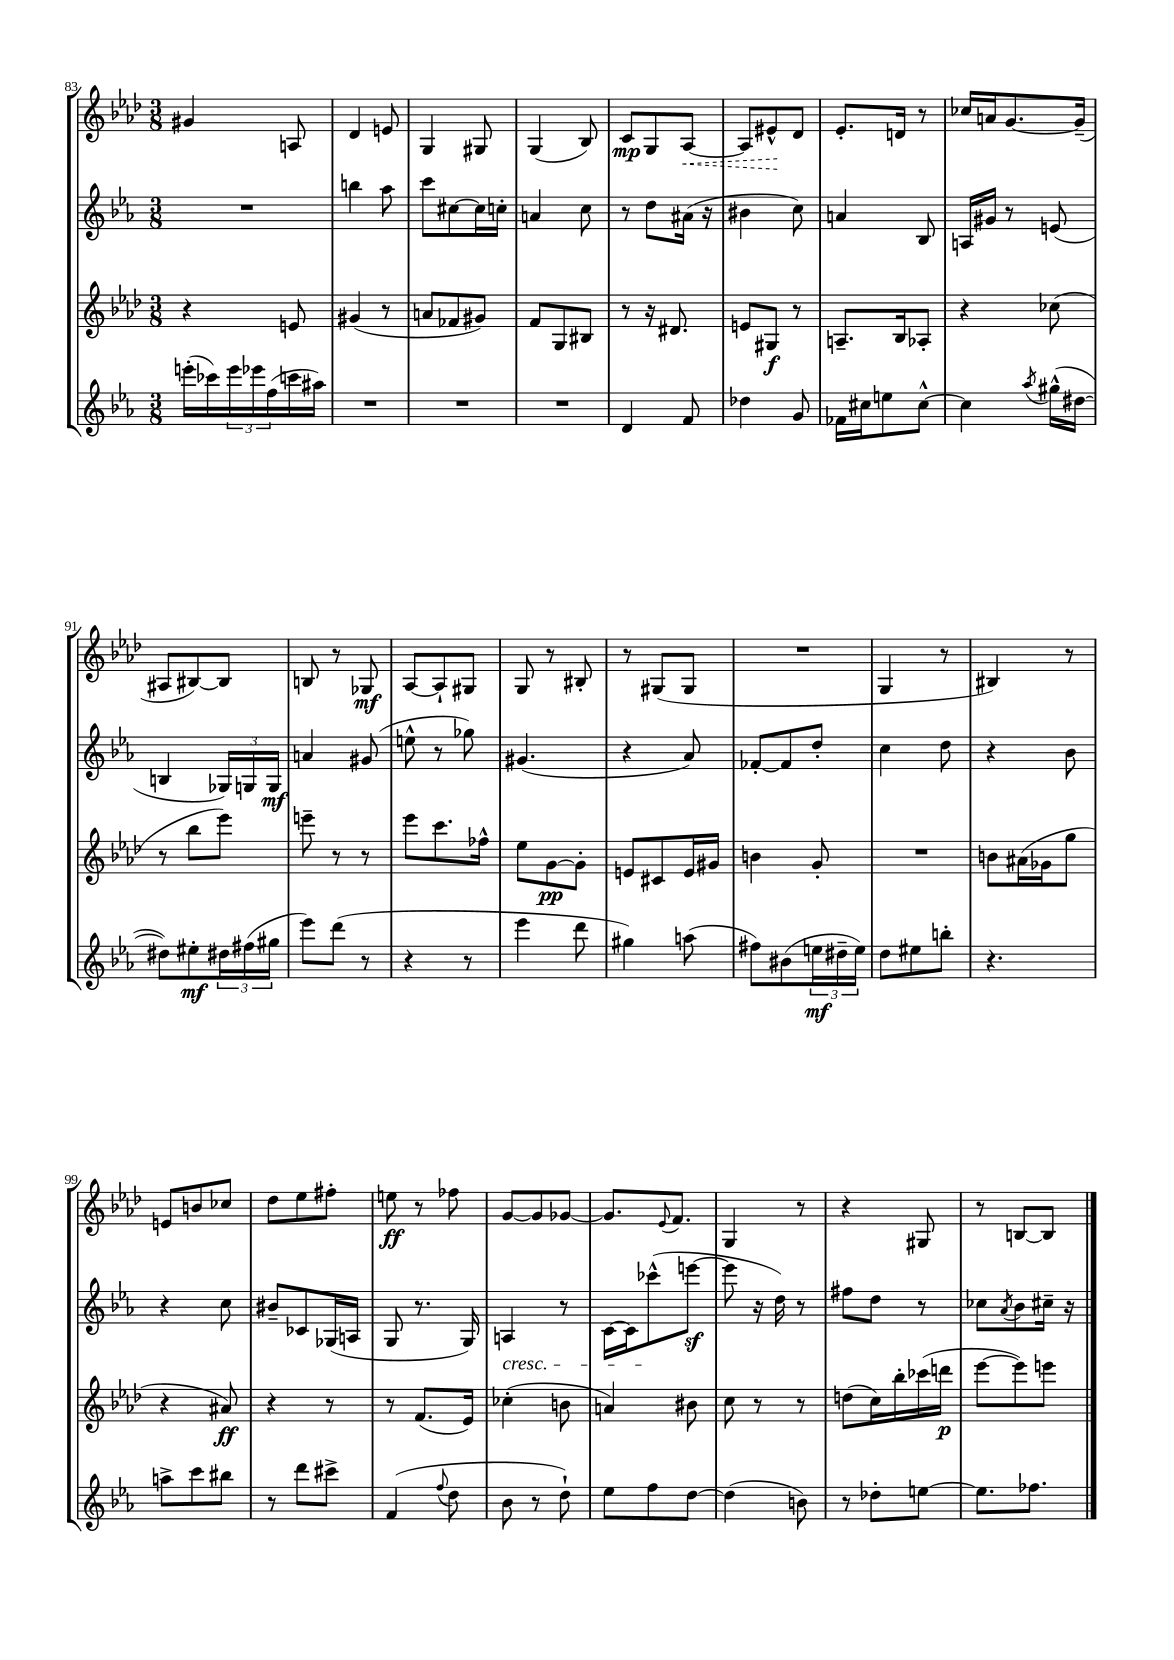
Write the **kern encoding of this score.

**kern	**kern	**kern	**kern
*staff4	*staff3	*staff2	*staff1
*clefG2	*clefG2	*clefG2	*clefG2
*k[b-e-a-]	*k[b-e-a-d-]	*k[b-e-a-]	*k[b-e-a-d-]
*M3/8	*M3/8	*M3/8	*M3/8
(16eee'	4r	4.r	4g#
16ccc-)	.	.	.
24eee	.	.	.
24eee-	.	.	.
(24ff	.	.	.
16ccc	8e	.	8A
16aa#)	.	.	.
=	=	=	=
4.r	(4g#	4bb	4d-
.	8r	8aa-	8e
=	=	=	=
4.r	8a	8ccc	4G
.	8f-	[8cc#	.
.	8g#)	16cc#]	8G#
.	.	16cc'	.
=	=	=	=
4.r	8f	4a	(4G
.	8G	.	.
.	8B#	8cc	8B-)
=	=	=	=
4d	8r	8r	8c
.	16r	8dd	8G
.	8.d#	.	.
8f	.	(16a#	[8A-
.	.	16r	.
=	=	=	=
4dd-	8e	4b#	8A-]
.	8G#	.	8e#^^
8g	8r	8cc)	8d-
=	=	=	=
16f-	8.A~	4a	8.e-'
16cc#	.	.	.
8ee	.	.	.
.	16B-	.	16d
[8cc#^^	8A-'	8B-	8r
=	=	=	=
4cc#]	4r	16A	16cc-
.	.	16g#	16a
.	.	8r	[8.g
8qaa-	.	.	.
(16gg#^^	(8cc-	(8e	.
[16dd#	.	.	(16g~]
=	=	=	=
8dd#])	8r	4B	8A#
8ee#'	8bb-	.	[8B#)
24dd#	8eee-)	24G-)	8B#]
(24ff#	.	24G	.
24gg#	.	24G	.
=	=	=	=
8eee-)	8eee~	4a	8B
(8ddd	8r	.	8r
8r	8r	(8g#	8G-
=	=	=	=
4r	8eee-	8ee^^	[8A-
.	8.ccc	8r	8A-`]
8r	.	8gg-)	8G#
.	16ff-^^	.	.
=	=	=	=
4eee-	8ee-	(4.g#	8G
.	[8g	.	8r
8ddd	8g']	.	8B#'
=	=	=	=
4gg#)	8e	4r	8r
.	8c#	.	(8G#
(8aa	16e	8a-)	8G#
.	16g#	.	.
=	=	=	=
8ff#)	4b	[8f-'	4.r
(8b#	.	8f-]	.
24ee	8g'	8dd'	.
24dd#~	.	.	.
24ee)	.	.	.
=	=	=	=
8dd	4.r	4cc	4G
8ee#	.	.	.
8bb'	.	8dd	8r
=	=	=	=
4.r	8b	4r	4B#)
.	(16a#	.	.
.	16g-	.	.
.	8gg	8b-	8r
=	=	=	=
8aa^	4r	4r	8e
8ccc	.	.	8b
8bb#	8a#)	8cc	8cc-
=	=	=	=
8r	4r	8b#~	8dd-
8ddd	.	8c-	8ee-
8ccc#^	8r	(16G-	8ff#'
.	.	16A	.
=	=	=	=
(4f	8r	8G	8ee
.	(8.f	8.r	8r
8qqff	.	.	.
8dd	.	.	8ff-
.	16e-)	16G)	.
=	=	=	=
8b-	(4cc-'	4A	[8g
8r	.	.	8g]
8dd`)	8b	8r	[8g-
=	=	=	=
8ee-	4a)	[16c	8.g-]
.	.	16c]	.
8ff	.	(8ccc-^^	.
.	.	.	8qqe-
.	.	.	8.f
[8dd	8b#	[8eee	.
=	=	=	=
(4dd]	8cc	8eee]	4G
.	8r	16r	.
.	.	16dd)	.
8b)	8r	8r	8r
=	=	=	=
8r	(8dd	8ff#	4r
8dd-'	16cc)	8dd	.
.	16bb-'	.	.
[8ee	(16ccc-	8r	8G#
.	16ddd	.	.
=	=	=	=
8.ee]	[8eee-	8cc-	8r
.	.	8qa-	.
.	8eee-])	8b-	[8B
8.ff-	.	.	.
.	8eee	16cc#~	8B]
.	.	16r	.
==	==	==	==
*-	*-	*-	*-
